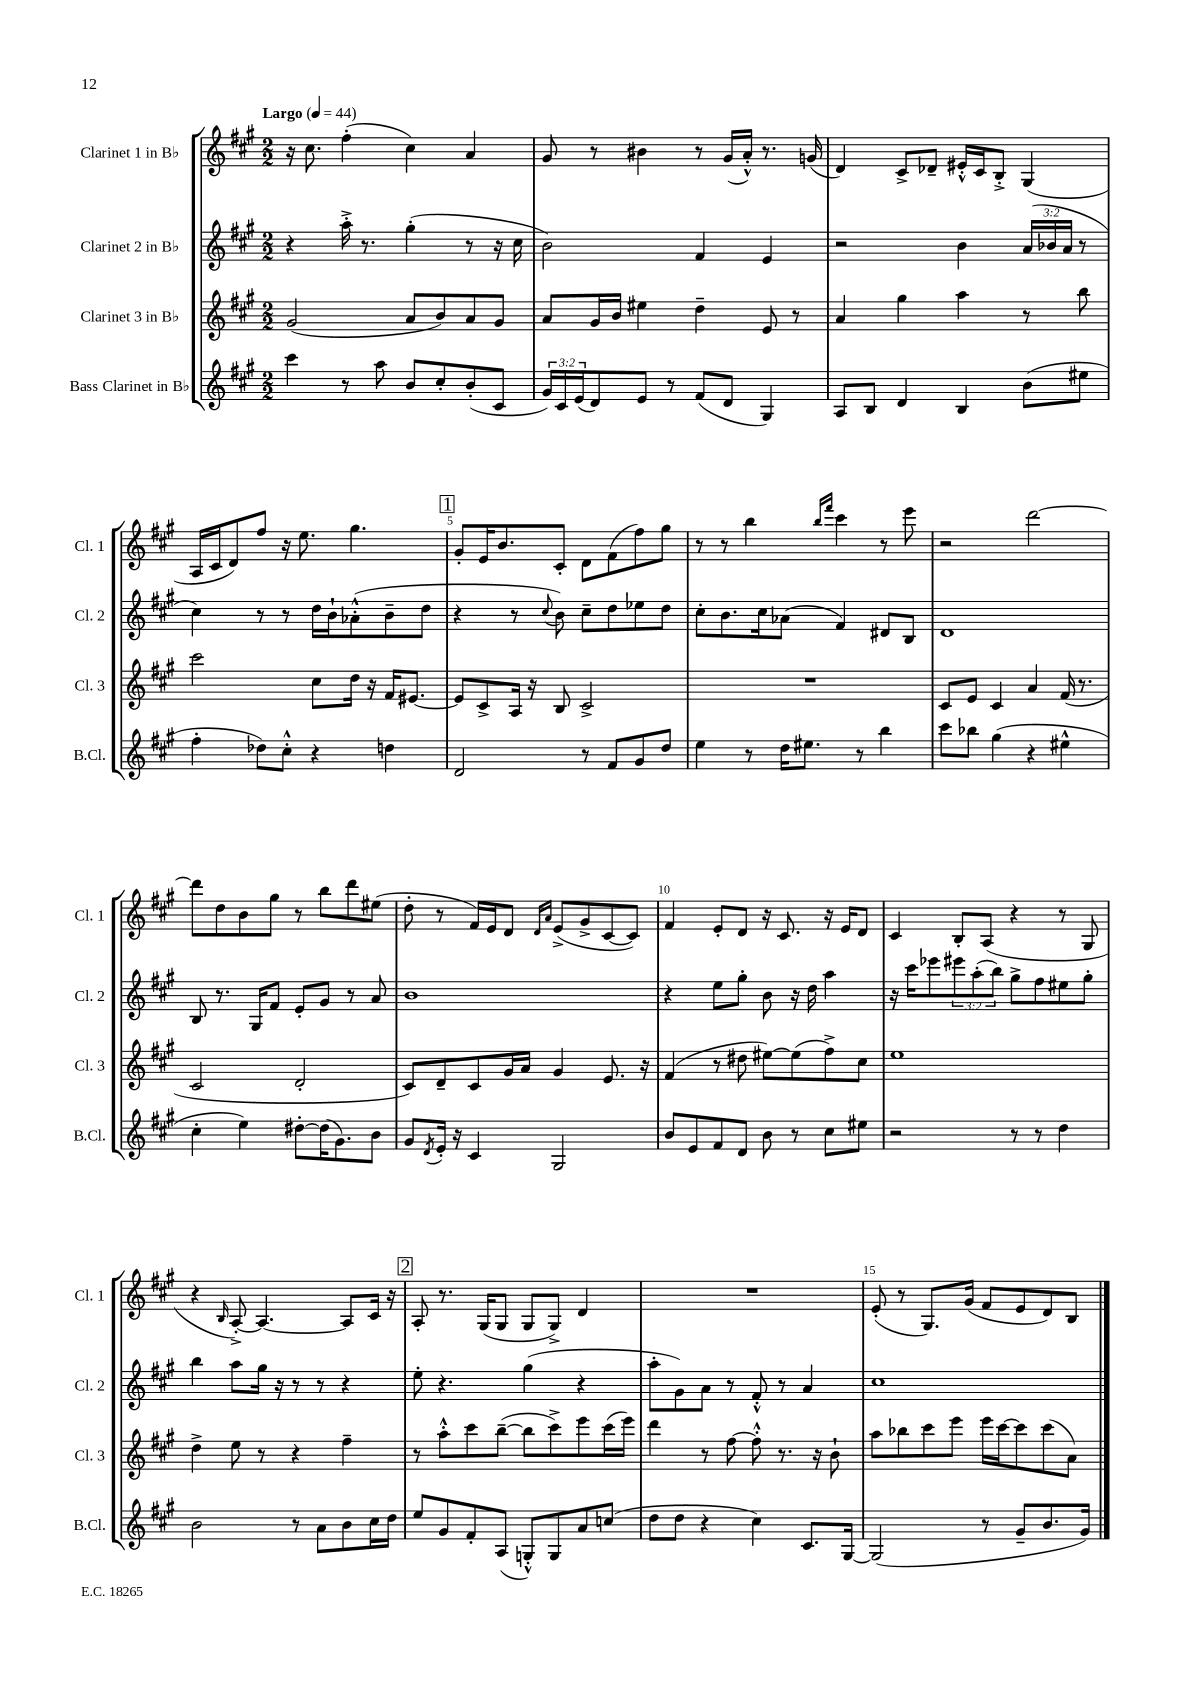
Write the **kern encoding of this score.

**kern	**kern	**kern	**kern
*staff4	*staff3	*staff2	*staff1
*clefG2	*clefG2	*clefG2	*clefG2
*k[f#c#g#]	*k[f#c#g#]	*k[f#c#g#]	*k[f#c#g#]
*M2/2	*M2/2	*M2/2	*M2/2
*MM44	*MM44	*MM44	*MM44
4ccc#	(2g#	4r	16r
.	.	.	8.cc#
8r	.	16aa'^	(4ff#'
.	.	8.r	.
8aa	.	.	.
8b	8a	(4gg#'	4cc#)
8cc#'	8b)	.	.
(8b'	8a	8r	4a
8c#	8g#	16r	.
.	.	16cc#	.
=	=	=	=
24g#)	8a	2b)	8g#
24c#	.	.	.
(24e	.	.	.
8d)	16g#	.	8r
.	16b	.	.
8e	4ee#	.	4b#
8r	.	.	.
(8f#	4dd~	4f#	8r
8d	.	.	(16g#
.	.	.	16a'^^)
4G#)	8e	4e	8.r
.	8r	.	.
.	.	.	(16g
=	=	=	=
8A	4a	2r	4d)
8B	.	.	.
4d	4gg#	.	8c#^
.	.	.	8d-~
4B	4aa	4b	16e#'^^
.	.	.	16c#
.	.	.	8B'^
(8b	8r	(24a	(4G#
.	.	24b-	.
.	.	24a	.
8ee#	8bb	8r	.
=	=	=	=
4ff#'	2ccc#	4cc#)	16A
.	.	.	16c#
.	.	.	8d)
8dd-)	.	8r	8ff#
8cc#'^^	.	8r	16r
.	.	.	8.ee
4r	8cc#	16dd	.
.	.	16b`	.
.	16dd	(8a-'^^	4.gg#
.	16r	.	.
4dd	16f#	8b~	.
.	[8.e#	.	.
.	.	8dd	.
=	=	=	=
2d	8e#]	4r	8g#'
.	8c#^	.	16e
.	.	.	8.b
.	16A	8r	.
.	16r	.	.
.	.	8qqcc#	.
.	8B	8b)	8c#'
8r	2c#^	8cc#~	8d
8f#	.	8dd	(8f#
8g#	.	8ee-	8ff#)
8dd	.	8dd	8gg#
=	=	=	=
4ee	1r	8cc#'	8r
.	.	8.b	8r
8r	.	.	4bb
.	.	16cc#	.
16dd	.	(8a-	.
8.ee#	.	.	.
.	.	.	16qqbb
.	.	.	16qqfff#
.	.	4f#)	4ccc#
8r	.	.	.
4bb	.	8d#	8r
.	.	8B	8eee
=	=	=	=
8ccc#	8c#	1d	2r
8bb-	8e	.	.
(4gg#	4c#	.	.
4r	4a	.	[2ddd
4ee#^^	(16f#	.	.
.	8.r	.	.
=	=	=	=
4cc#'	2c#	8B	8ddd]
.	.	8.r	8dd
4ee)	.	.	8b
.	.	16G#	.
.	.	8f#	8gg#
[8dd#'	2d'	8e'	8r
(16dd#]	.	8g#	8bb
8.g#)	.	.	.
.	.	8r	8ddd
8b	.	8a	(8ee#
=	=	=	=
8g#	8c#)	1b	8dd'
8qd	.	.	.
16e'	8d~	.	8r
16r	.	.	.
4c#	8c#	.	16f#)
.	.	.	16e
.	16g#	.	8d
.	16a	.	.
.	.	.	16qqd
.	.	.	16qqa
2G#	4g#	.	(8e^
.	.	.	8g#^
.	8.e	.	[8c#
.	.	.	8c#])
.	16r	.	.
=	=	=	=
8b	(4f#	4r	4f#
8e	.	.	.
8f#	8r	8ee	8e'
8d	8dd#	8gg#'	8d
8b	[8ee#)	8b	16r
.	.	.	8.c#
8r	(8ee#]	16r	.
.	.	16dd	.
8cc#	8ff#^)	4aa	16r
.	.	.	16e
8ee#	8cc#	.	8d
=	=	=	=
2r	1ee	16r	4c#
.	.	16ccc#	.
.	.	8eee-	.
.	.	12eee#	8B'
.	.	(12aa'	.
.	.	.	(8A
.	.	12bb)	.
8r	.	8gg#^	4r
8r	.	8ff#	.
4dd	.	8ee#	8r
.	.	8gg#'	8G#
=	=	=	=
2b	4dd^	4bb	4r
.	.	.	16qqB
.	8ee	8aa	[8A'^)
.	8r	16gg#	4.A_
.	.	16r	.
8r	4r	8r	.
8a	.	8r	.
8b	4ff#~	4r	8A]
16cc#	.	.	16c#
16dd	.	.	16r
=	=	=	=
8ee	8r	8ee'	8A'
8g#	8aa'^^	4.r	8.r
8f#'	8ccc#	.	.
.	.	.	(16G#
(8A	([8bb~	.	8G#
8G'^^)	8bb]	(4gg#	8G#
8G	8ccc#^)	.	8G#^)
8a	8eee	4r	4d
(8cc	(16ccc#	.	.
.	16eee)	.	.
=	=	=	=
8dd	4ddd	8aa'	1r
8dd	.	8g#)	.
4r	8r	8a	.
.	[8ff#	8r	.
4cc#)	8ff#'^^]	8f#'^^	.
.	8.r	8r	.
8.c#	.	4a	.
.	16r	.	.
.	8b`	.	.
[16G#	.	.	.
=	=	=	=
(2G#]	8aa	1cc#	(8e'
.	8bb-	.	8r
.	8ccc#	.	8.G#)
.	8eee	.	.
.	.	.	(16g#
8r	16eee	.	8f#
.	[16ccc#	.	.
8g#~	8ccc#]	.	8e
8.b	(8ccc#	.	8d)
.	8a)	.	8B
16g#)	.	.	.
==	==	==	==
*-	*-	*-	*-
